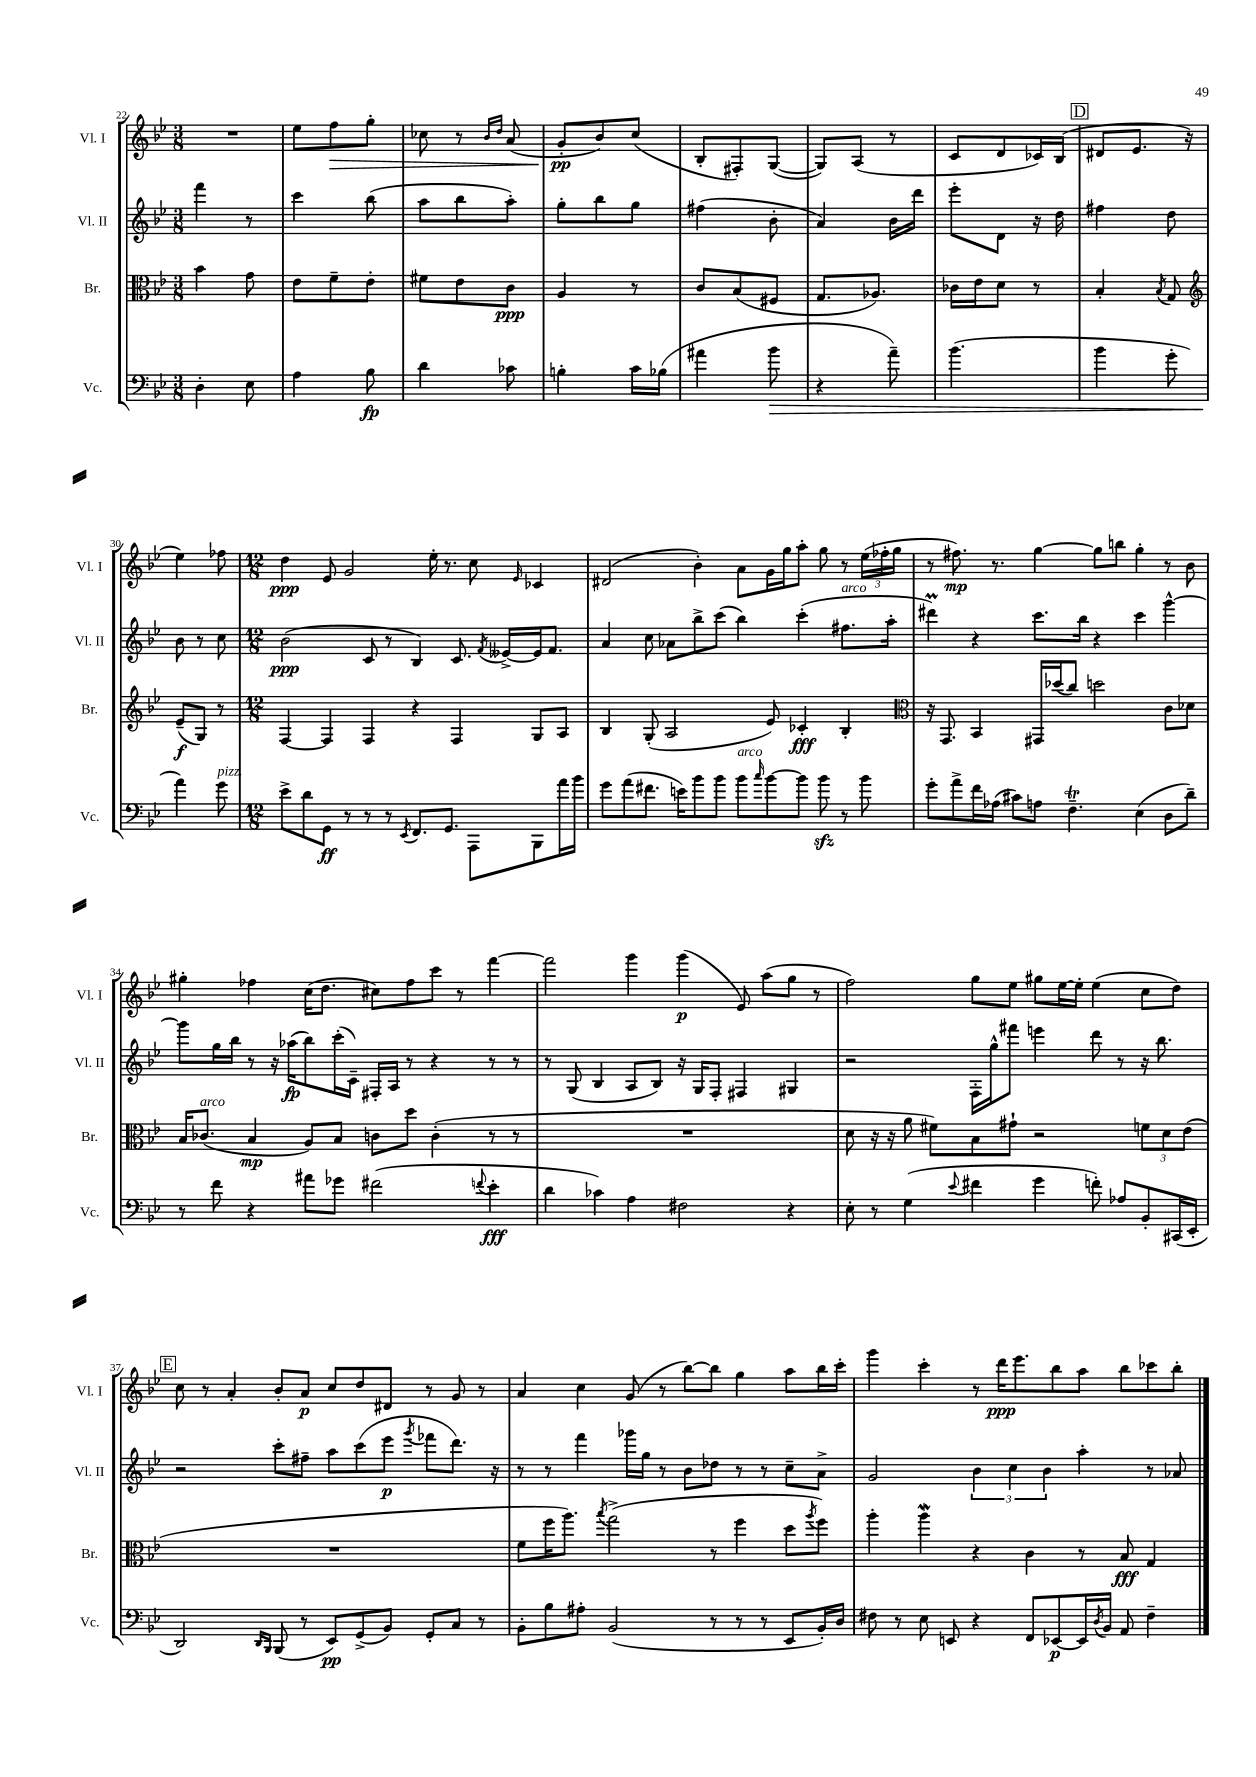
<<
\new StaffGroup <<
\new Staff = "s0" \with { instrumentName = "Vl. I" shortInstrumentName = "Vl. I" } {
    \clef treble \key bes \major \numericTimeSignature \time 3/8
    R4. |
    ees''8 f''8\> g''8-. |
    ces''8 r8 \grace { bes'16 d''16 } a'8( |
    g'8-.\pp\! bes'8) c''8( |
    bes8-. fis8-.) g8~( |
    g8) a8( r8 |
    c'8 d'8 ces'16) bes16( |
    \mark \markup { \box "D" } dis'8 ees'8. r16 |
    ees''4) fes''8 |
    \numericTimeSignature \time 12/8 d''4\ppp ees'8 g'2 ees''16-. r8. c''8 \grace { ees'16 } ces'4 |
    dis'2( bes'4-.) a'8 g'16 g''16 a''8-. g''8 r8 \tuplet 3/2 { ees''16( fes''16-. g''16 } |
    r8 fis''8.\mp) r8. g''4~ g''8 b''8 g''4-. r8 bes'8 |
    gis''4-. fes''4 c''16( d''8. cis''8) fes''8 c'''8 r8 f'''4~ |
    f'''2 g'''4 g'''4\p( ees'8) a''8( g''8 r8 |
    f''2) g''8 ees''8 gis''8 ees''16~ ees''16-. ees''4( c''8 d''8) |
    \mark \markup { \box "E" } c''8 r8 a'4-. bes'8-. a'8\p c''8 d''8 dis'8 r8 g'8 r8 |
    a'4 c''4 g'8( r8 bes''8~) bes''8 g''4 a''8 bes''16 c'''16-. |
    g'''4 c'''4-. r8 d'''16\ppp ees'''8. bes''8 a''8 bes''8 ces'''8 bes''8-. \bar "|." |
}
\new Staff = "s1" \with { instrumentName = "Vl. II" shortInstrumentName = "Vl. II" } {
    \clef treble \key bes \major \numericTimeSignature \time 3/8
    f'''4 r8 |
    c'''4 bes''8( |
    a''8 bes''8 a''8-.) |
    g''8-. bes''8 g''8 |
    fis''4( bes'8-. |
    a'4) bes'16 d'''16 |
    ees'''8-. d'8 r16 d''16 |
    \mark \markup { \box "D" } fis''4 d''8 |
    bes'8 r8 c''8 |
    \numericTimeSignature \time 12/8 bes'2\ppp( c'8 r8 bes4) c'8. \acciaccatura { f'8 } eeses'16~-> eeses'16 f'8. |
    a'4 c''8 aes'8 bes''8-> c'''8( bes''4) c'''4-.( fis''8.^\markup { \italic "arco" } a''16-. |
    dis'''4\prall) r4 c'''8. bes''16 r4 c'''4 g'''4~-^ |
    g'''8 g''16 bes''16 r8 r16 aes''16\fp( bes''8) c'''16-.( c'16--) fis16-. a16 r8 r4 r8 r8 |
    r8 g8( bes4 a8 bes8) r16 g16 f8-. fis4 gis4 |
    r2 f16-. g''16-^ fis'''8 e'''4 d'''8 r8 r16 bes''8. |
    \mark \markup { \box "E" } r2 c'''8-. fis''8-- a''8 c'''8( ees'''8\p \acciaccatura { g'''8 } fes'''8 d'''8.) r16 |
    r8 r8 f'''4 ges'''16 g''16 r8 bes'8 des''8 r8 r8 c''8-- a'8-> |
    g'2 \tuplet 3/2 { bes'4 c''4 bes'4 } a''4-. r8 aes'8 \bar "|." |
}
\new Staff = "s2" \with { instrumentName = "Br." shortInstrumentName = "Br." } {
    \clef alto \key bes \major \numericTimeSignature \time 3/8
    bes'4 g'8 |
    ees'8 f'8-- ees'8-. |
    fis'8 ees'8 c'8\ppp |
    a4 r8 |
    c'8 bes8( fis8 |
    g8. aes8.) |
    ces'16 ees'16 d'8 r8 |
    \mark \markup { \box "D" } bes4-. \acciaccatura { bes8 } g8 |
    \clef treble ees'8--\f( g8) r8 |
    \numericTimeSignature \time 12/8 f4~ f4 f4 r4 f4 g8 a8 |
    bes4 g8-.( a2 ees'8) ces'4-.\fff bes4-. |
    \clef alto r16 g,8. bes,4 gis,16 des''16( c''8) d''2 c'8 des'8 |
    bes16 ces'8.^\markup { \italic "arco" }( bes4\mp a8) bes8 c'8 d''8 c'4-.( r8 r8 |
    R1. |
    d'8 r16 r16 a'8 fis'8) bes8 gis'8-! r2 \tuplet 3/2 { f'8 d'8 ees'8( } |
    \mark \markup { \box "E" } R1. |
    f'8 f''16 a''8.) \acciaccatura { bes''8 } g''2->( r8 f''4 d''8 \acciaccatura { a''8 } f''8) |
    a''4-. a''4\mordent r4 c'4 r8 bes8\fff g4 \bar "|." |
}
\new Staff = "s3" \with { instrumentName = "Vc." shortInstrumentName = "Vc." } {
    \clef bass \key bes \major \numericTimeSignature \time 3/8
    d4-. ees8 |
    a4 bes8\fp |
    d'4 ces'8 |
    b4-. c'16 bes16( |
    ais'4 bes'8\> |
    r4 a'8--) |
    bes'4.( |
    \mark \markup { \box "D" } bes'4 g'8-. |
    a'4\!) g'8^\markup { \italic "pizz." } |
    \numericTimeSignature \time 12/8 ees'8-> d'8 g,8\ff r8 r8 r8 \acciaccatura { ees,8 } f,8. g,8. a,,8 bes,,8 a'16 bes'16 |
    g'8 a'8( fis'8. e'16) bes'8 bes'8 bes'8^\markup { \italic "arco" } \grace { c''16 } bes'8~ bes'8 bes'8\sfz r8 bes'8 |
    g'8-. a'8-> f'16 aes16( cis'8) a8 f4.--\trill ees4( d8 d'8--) |
    r8 f'8 r4 ais'8 ges'8 fis'2( \appoggiatura { f'8 } ees'4-.\fff |
    d'4 ces'4) a4 fis2 r4 |
    ees8-. r8 g4( \appoggiatura { ees'8 } fis'4 g'4 f'8-.) aes8 bes,8-. cis,16( ees,16-. |
    \mark \markup { \box "E" } d,2) \grace { d,16 bes,,16 } bes,,8( r8 ees,8\pp) g,8->( bes,8) g,8-. c8 r8 |
    bes,8-. bes8 ais8-. bes,2( r8 r8 r8 ees,8 bes,16-.) d16 |
    fis8 r8 ees8 e,8 r4 f,8 ees,8~\p ees,16 \acciaccatura { d8 } bes,16 a,8 fis4-- \bar "|." |
}
>>
>>
\layout { \context { \Score currentBarNumber = #22 } }
